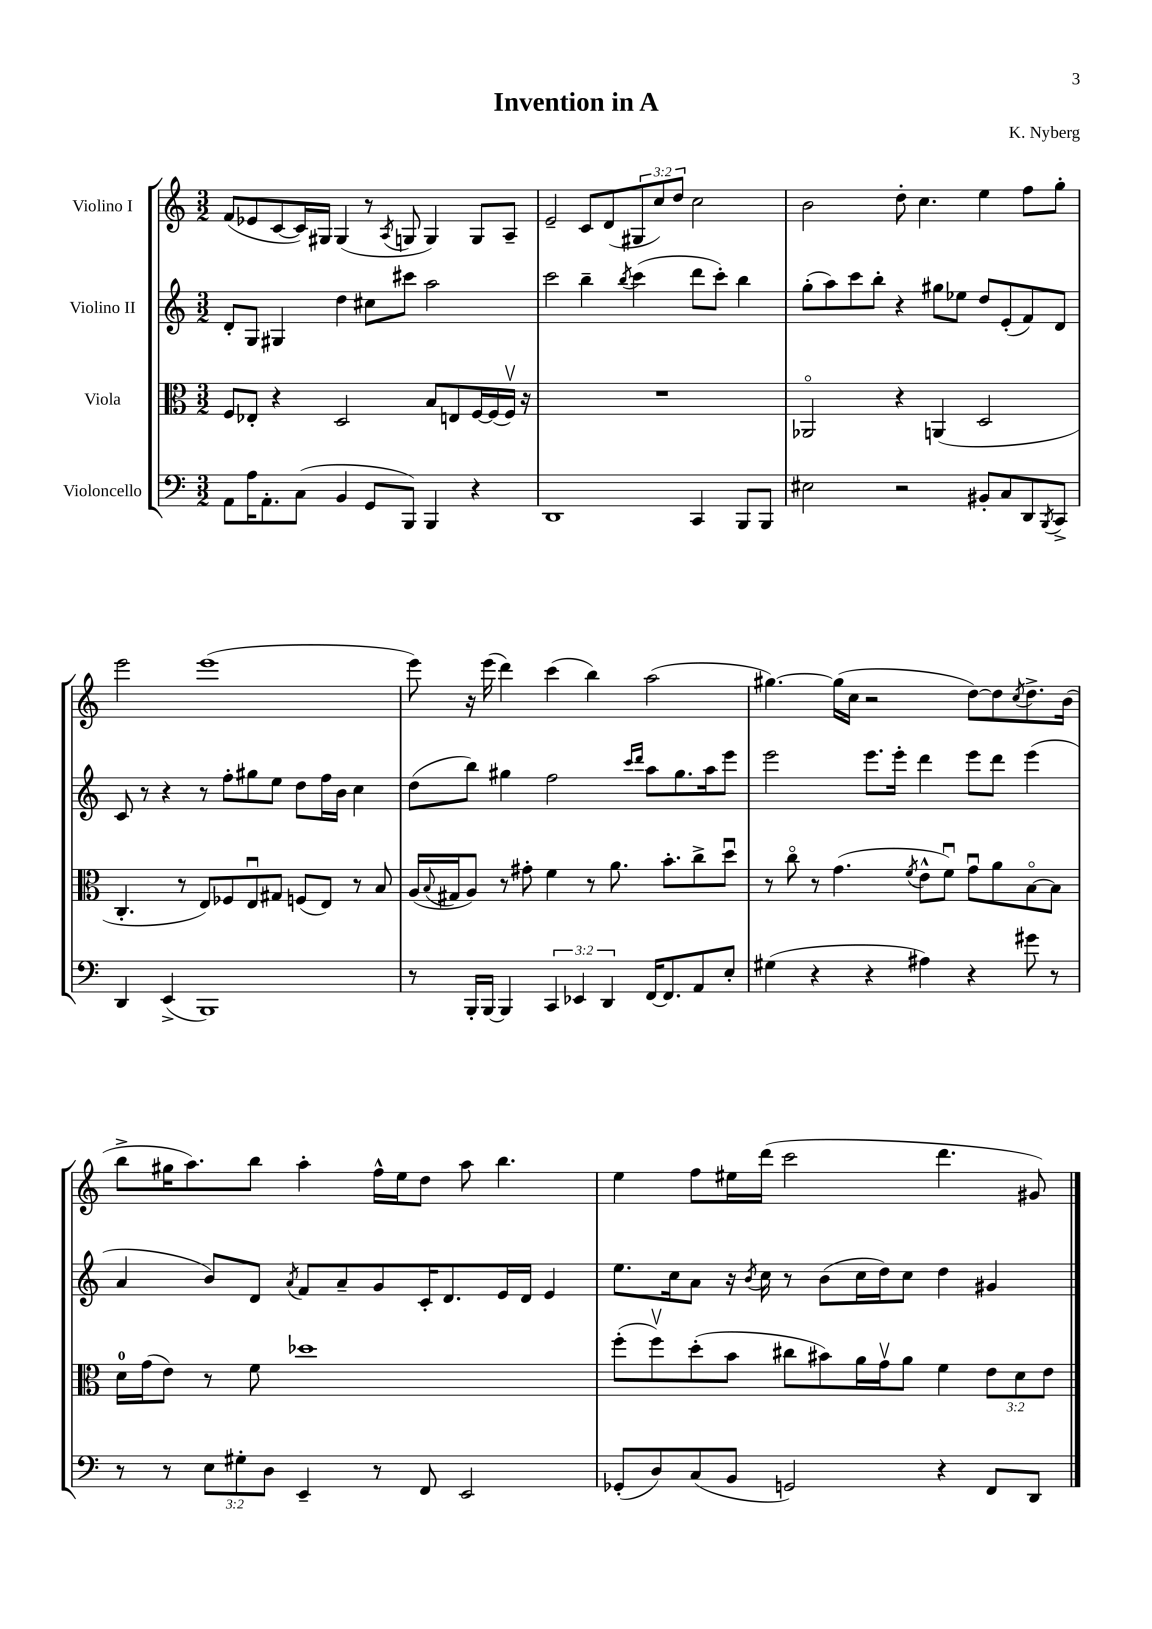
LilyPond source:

\header { title = "Invention in A" composer = "K. Nyberg" }
<<
\new StaffGroup <<
\new Staff = "s0" \with { instrumentName = "Violino I" } {
    \clef treble \key c \major \numericTimeSignature \time 3/2 \override Staff.TupletNumber.text = #tuplet-number::calc-fraction-text
    f'8( ees'8 c'8~ c'16) gis16 gis4( r8 \acciaccatura { a8 } g8 g4) g8 a8-- |
    e'2-- c'8 d'8( \tuplet 3/2 { gis8 c''8) d''8 } c''2 |
    b'2 d''8-. c''4. e''4 f''8 g''8-. |
    e'''2 e'''1( |
    e'''8) r16 e'''16( d'''4) c'''4( b''4) a''2( |
    gis''4.~) gis''16( c''16 r2 d''8~) d''8 \acciaccatura { c''8 } d''8.-> b'16( |
    b''8-> gis''16 a''8.) b''8 a''4-. f''16-^ e''16 d''8 a''8 b''4. |
    e''4 f''8 eis''16 d'''16( c'''2 d'''4. gis'8) \bar "|." |
}
\new Staff = "s1" \with { instrumentName = "Violino II" } {
    \clef treble \key c \major \numericTimeSignature \time 3/2
    d'8-. g8 gis4 d''4 cis''8 cis'''8 a''2 |
    c'''2 b''4-- \acciaccatura { b''8 } c'''4( d'''8 c'''8-.) b''4 |
    g''8-.( a''8) c'''8 b''8-. r4 gis''8 ees''8 d''8 e'8-.( f'8) d'8 |
    c'8 r8 r4 r8 f''8-. gis''8 e''8 d''8 f''16 b'16 c''4 |
    d''8( b''8) gis''4 f''2 \grace { c'''16 d'''16 } a''8 gis''8. a''16 e'''8 |
    e'''2 e'''8. e'''16-. d'''4 e'''8 d'''8 e'''4( |
    a'4 b'8) d'8 \acciaccatura { a'8 } f'8 a'8-- g'8 c'16-. d'8. e'16 d'16 e'4 |
    e''8. c''16 a'8 r16 \acciaccatura { b'8 } c''16 r8 b'8( c''16 d''16) c''8 d''4 gis'4 \bar "|." |
}
\new Staff = "s2" \with { instrumentName = "Viola" } {
    \clef alto \key c \major \numericTimeSignature \time 3/2 \override Staff.TupletNumber.text = #tuplet-number::calc-fraction-text
    f8 ees8-. r4 d2 b8 e8 f16~ f16( f16\upbow) r16 |
    R1. |
    aes,2\flageolet r4 a,4( d2 |
    c4.-. r8 e8) fes8 e8\downbow gis8 f8( e8) r8 b8 |
    a16( \appoggiatura { b8 } gis16 a8) r8 gis'8-. f'4 r8 a'8. b'8.-. c''8-> d''8\downbow |
    r8 c''8\flageolet r8 g'4.( \acciaccatura { f'8 } e'8-^ f'8\downbow) g'8\downbow a'8 b8~\flageolet b8 |
    d'16-0 g'16( e'8) r8 f'8 des''1 |
    f''8-.( f''8\upbow) d''8-.( b'8 cis''8 bis'8) a'16 g'16\upbow a'8 f'4 \tuplet 3/2 { e'8 d'8 e'8 } \bar "|." |
}
\new Staff = "s3" \with { instrumentName = "Violoncello" } {
    \clef bass \key c \major \numericTimeSignature \time 3/2 \override Staff.TupletNumber.text = #tuplet-number::calc-fraction-text
    a,8 a16 a,8.-. c8( b,4 g,8 b,,8) b,,4 r4 |
    d,1 c,4 b,,8 b,,8 |
    eis2 r2 bis,8-. c8 d,8 \acciaccatura { b,,8 } c,8-> |
    d,4 e,4->( b,,1) |
    r8 b,,16-. b,,16~ b,,4 \tuplet 3/2 { c,4 ees,4 d,4 } f,16~ f,8. a,8 e8-. |
    gis4( r4 r4 ais4) r4 gis'8 r8 |
    r8 r8 \tuplet 3/2 { e8 gis8-. d8 } e,4-- r8 f,8 e,2 |
    ges,8-.( d8) c8( b,8 g,2) r4 f,8 d,8 \bar "|." |
}
>>
>>
\layout { \context { \Score \remove "Bar_number_engraver" } }
